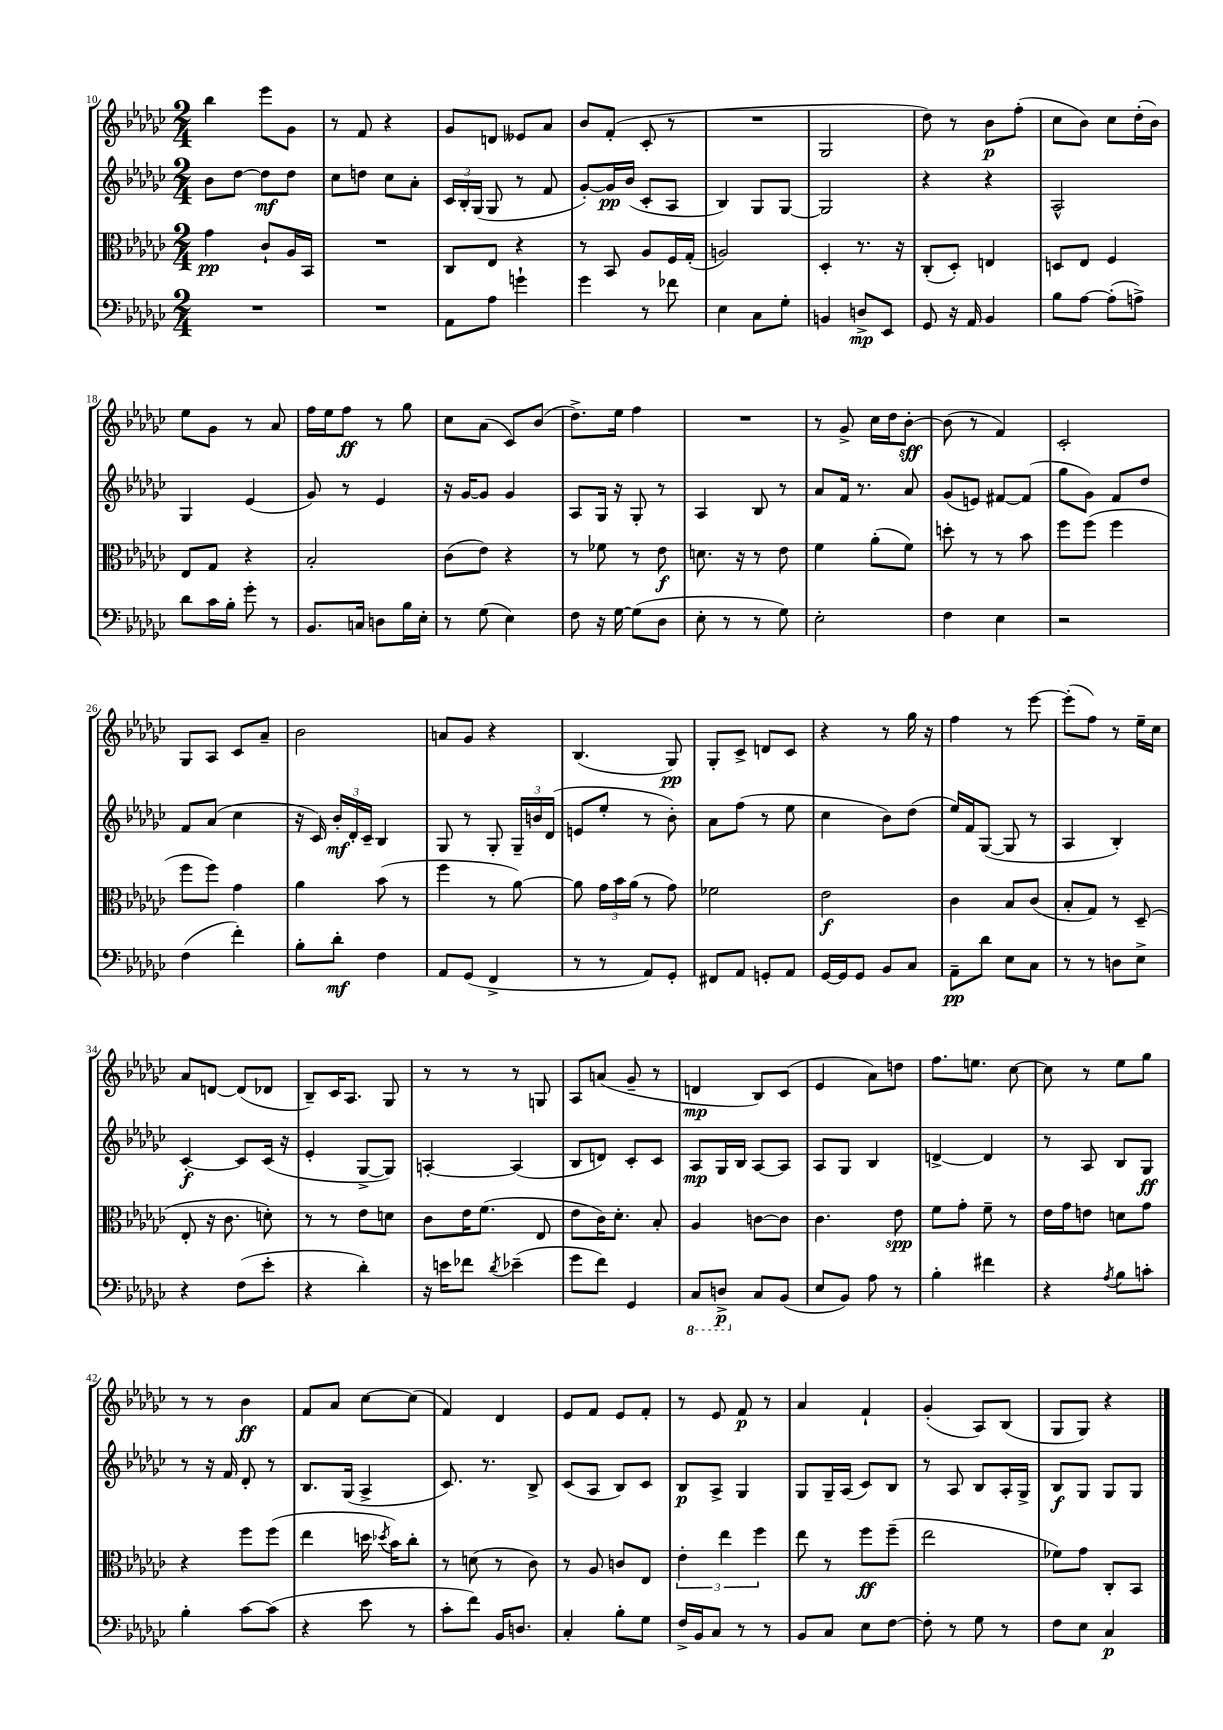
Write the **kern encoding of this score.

**kern	**dynam	**kern	**dynam	**kern	**dynam	**kern	**dynam
*part4	*part4	*part3	*part3	*part2	*part2	*part1	*part1
*staff4	*staff4	*staff3	*staff3	*staff2	*staff2	*staff1	*staff1
*clefF4	*	*clefC3	*	*clefG2	*	*clefG2	*
*k[b-e-a-d-g-c-]	*	*k[b-e-a-d-g-c-]	*	*k[b-e-a-d-g-c-]	*	*k[b-e-a-d-g-c-]	*
*M2/4	*	*M2/4	*	*M2/4	*	*M2/4	*
=10	=10	=10	=10	=10	=10	=10	=10
2r	.	4g-\	pp	8b-\L	.	4bb-\	.
.	.	.	.	[8dd-\J	.	.	.
.	.	8c-`/L	.	8dd-\L]	mf	8eee-\L	.
.	.	16A-/L	.	8dd-\J	.	8g-\J	.
.	.	16BB-/JJ	.	.	.	.	.
=11	=11	=11	=11	=11	=11	=11	=11
2r	.	2r	.	8cc-\L	.	8r	.
.	.	.	.	8ddn\J	.	8f/	.
.	.	.	.	8cc-\L	.	4r	.
.	.	.	.	8a-'\J	.	.	.
=12	=12	=12	=12	=12	=12	=12	=12
8AA-\L	.	8C-/L	.	24c-/LL	.	8g-/L	.
.	.	.	.	24B-'/	.	.	.
.	.	.	.	(24G-/JJ	.	.	.
8A-\J	.	8E-/J	.	8G-/	.	8dn/J	.
4gn`\	.	4r	.	8r	.	8e--X/L	.
.	.	.	.	8f/	.	8a-/J	.
=13	=13	=13	=13	=13	=13	=13	=13
4g-\	.	8r	.	[8g-'/L)	.	8b-/L	.
.	.	8BB-/	.	16g-/L]	pp	(8f'/J	.
.	.	.	.	(16b-/JJ	.	.	.
8r	.	8A-/L	.	8c-'/L	.	8c-'/	.
8f-X\	.	16F/L	.	8A-/J	.	8r	.
.	.	(16G-'/JJ	.	.	.	.	.
=14	=14	=14	=14	=14	=14	=14	=14
4E-\	.	2An/)	.	4B-/)	.	2r	.
8C-\L	.	.	.	8G-/L	.	.	.
8G-'\J	.	.	.	[8G-/J	.	.	.
=15	=15	=15	=15	=15	=15	=15	=15
4BBn/	.	4D-'/	.	2G-/]	.	2G-/	.
8Dn^/L	mp	8.r	.	.	.	.	.
8EE-/J	.	.	.	.	.	.	.
.	.	16r	.	.	.	.	.
=16	=16	=16	=16	=16	=16	=16	=16
8GG-/	.	(8C-'/L	.	4r	.	8dd-\)	.
16r	.	8D-'/J)	.	.	.	8r	.
16AA-/	.	.	.	.	.	.	.
4BB-/	.	4En/	.	4r	.	8b-\L	p
.	.	.	.	.	.	(8ff'\J	.
=17	=17	=17	=17	=17	=17	=17	=17
8B-\L	.	8Dn/L	.	2A-^^/	.	8cc-\L	.
[8A-\J	.	8E-/J	.	.	.	8b-\J)	.
(8A-'\L]	.	4F/	.	.	.	8cc-\L	.
8An^\J)	.	.	.	.	.	(16dd-'\L	.
.	.	.	.	.	.	16b-\JJ)	.
!!LO:LB:g=z
=18	=18	=18	=18	=18	=18	=18	=18
8d-\L	.	8E-/L	.	4G-/	.	8ee-\L	.
16c-\L	.	8G-/J	.	.	.	8g-\J	.
16B-'\JJ	.	.	.	.	.	.	.
8g-'\	.	4r	.	(4e-/	.	8r	.
8r	.	.	.	.	.	8a-/	.
=19	=19	=19	=19	=19	=19	=19	=19
8.BB-/L	.	2B-'/	.	8g-/)	.	16ff\LL	.
.	.	.	.	.	.	16ee-\J	.
.	.	.	.	8r	.	8ff\J	ff
16Cn/Jk	.	.	.	.	.	.	.
8Dn\L	.	.	.	4e-/	.	8r	.
16B-\L	.	.	.	.	.	8gg-\	.
16E-'\JJ	.	.	.	.	.	.	.
=20	=20	=20	=20	=20	=20	=20	=20
8r	.	(8c-\L	.	16r	.	8cc-\L	.
.	.	.	.	[16g-/KL	.	.	.
(8G-\	.	8e-\J)	.	8g-/J]	.	(8a-\J	.
4E-\)	.	4r	.	4g-/	.	8c-/L)	.
.	.	.	.	.	.	(8b-/J	.
=21	=21	=21	=21	=21	=21	=21	=21
8F\	.	8r	.	8A-/L	.	8.dd-^\L)	.
16r	.	8f-X\	.	16G-/Jk	.	.	.
[16G-\	.	.	.	16r	.	16ee-\Jk	.
(8G-\L]	.	8r	.	8G-'/	.	4ff\	.
8D-\J	.	8e-\	f	8r	.	.	.
=22	=22	=22	=22	=22	=22	=22	=22
8E-'\	.	8.dn\	.	4A-/	.	2r	.
8r	.	.	.	.	.	.	.
.	.	16r	.	.	.	.	.
8r	.	8r	.	8B-/	.	.	.
8G-\)	.	8e-\	.	8r	.	.	.
=23	=23	=23	=23	=23	=23	=23	=23
2E-'\	.	4f\	.	8a-/L	.	8r	.
.	.	.	.	16f/Jk	.	8g-^/	.
.	.	.	.	8.r	.	.	.
.	.	(8a-'\L	.	.	.	16cc-\LL	.
.	.	.	.	.	.	16dd-\J	.
.	.	8f\J)	.	8a-/	.	[8b-'\J	sff
=24	=24	=24	=24	=24	=24	=24	=24
4F\	.	8ddn'\	.	(8g-/L	.	(8b-\]	.
.	.	8r	.	8en/J)	.	8r	.
4E-\	.	8r	.	[8f#X/L	.	4f/)	.
.	.	8b-\	.	(8f#/J]	.	.	.
=25	=25	=25	=25	=25	=25	=25	=25
2r	.	8ff\L	.	8gg-\L	.	2c-'/	.
.	.	(8ff\J	.	8g-\J)	.	.	.
.	.	4ff\	.	8f/L	.	.	.
.	.	.	.	8dd-/J	.	.	.
!!LO:LB:g=z
=26	=26	=26	=26	=26	=26	=26	=26
(4F\	.	8ff\L	.	8f/L	.	8G-/L	.
.	.	8ff\J)	.	(8a-/J	.	8A-/J	.
4f'\)	.	4g-\	.	4cc-\	.	8c-/L	.
.	.	.	.	.	.	8a-~/J	.
=27	=27	=27	=27	=27	=27	=27	=27
8B-'\L	.	4a-\	.	16r	.	2b-\	.
.	.	.	.	16c-/)	.	.	.
8d-'\J	mf	.	.	24b-'/LL	mf	.	.
.	.	.	.	24d-'/	.	.	.
.	.	.	.	24c-~/JJ	.	.	.
4F\	.	(8b-\	.	4B-/	.	.	.
.	.	8r	.	.	.	.	.
=28	=28	=28	=28	=28	=28	=28	=28
8AA-/L	.	4ff\	.	8G-/	.	8an/L	.
(8GG-/J	.	.	.	8r	.	8g-/J	.
4FF^/	.	8r	.	8G-'/	.	4r	.
.	.	[8a-\)	.	24G-~/LL	.	.	.
.	.	.	.	24bn/	.	.	.
.	.	.	.	(24d-/JJ	.	.	.
=29	=29	=29	=29	=29	=29	=29	=29
8r	.	8a-\]	.	8en/L	.	(4.B-/	.
8r	.	24g-\LL	.	8ee-'/J	.	.	.
.	.	24b-\	.	.	.	.	.
.	.	(24a-\JJ	.	.	.	.	.
8AA-/L)	.	8r	.	8r	.	.	.
8GG-'/J	.	8g-\)	.	8b-'\)	.	8G-/)	pp
=30	=30	=30	=30	=30	=30	=30	=30
8FF#X/L	.	2f-X\	.	8a-\L	.	8G-'/L	.
8AA-/J	.	.	.	(8ff\J	.	8c-^/J	.
8GGn'/L	.	.	.	8r	.	8dn/L	.
8AA-/J	.	.	.	8ee-\	.	8c-/J	.
=31	=31	=31	=31	=31	=31	=31	=31
[16GG-/LL	.	2e-\	f	4cc-\	.	4r	.
16GG-/J]	.	.	.	.	.	.	.
8GG-/J	.	.	.	.	.	.	.
8BB-/L	.	.	.	8b-\L)	.	8r	.
8C-/J	.	.	.	(8dd-\J	.	16gg-\	.
.	.	.	.	.	.	16r	.
=32	=32	=32	=32	=32	=32	=32	=32
8AA-~\L	pp	4c-\	.	16ee-/LL)	.	4ff\	.
.	.	.	.	16f/J	.	.	.
8d-\J	.	.	.	([8G-/J	.	.	.
8E-\L	.	8B-/L	.	8G-/]	.	8r	.
8C-\J	.	(8c-/J	.	8r	.	[8eee-\	.
=33	=33	=33	=33	=33	=33	=33	=33
8r	.	8B-'/L	.	4A-/	.	(8eee-'\L]	.
8r	.	8G-/J)	.	.	.	8ff\J)	.
8Dn\L	.	8r	.	4B-'/)	.	8r	.
8E-^\J	.	(8D-~/	.	.	.	16ee-~\LL	.
.	.	.	.	.	.	16cc-\JJ	.
!!LO:LB:g=z
=34	=34	=34	=34	=34	=34	=34	=34
4r	.	8E-'/	.	[4c-'/	f	8a-/L	.
.	.	16r	.	.	.	[8dn/J	.
.	.	8.c-\	.	.	.	.	.
(8F\L	.	.	.	8c-/L]	.	(8d/L]	.
8e-'\J	.	8dn'\)	.	(16c-/Jk	.	8d-X/J	.
.	.	.	.	16r	.	.	.
=35	=35	=35	=35	=35	=35	=35	=35
4r	.	8r	.	4e-'/	.	8B-~/L)	.
.	.	8r	.	.	.	16c-/K	.
.	.	.	.	.	.	8.A-/J	.
4d-'\)	.	8e-\L	.	[8G-^/L	.	.	.
.	.	8dn\J	.	8G-/J])	.	8G-/	.
=36	=36	=36	=36	=36	=36	=36	=36
16r	.	8c-\L	.	[4An'/	.	8r	.
16en\KL	.	.	.	.	.	.	.
8f-X\J	.	16e-\K	.	.	.	8r	.
.	.	(8.f\J	.	.	.	.	.
8qd-/	.	.	.	.	.	.	.
(4e-X~\	.	.	.	(4A/]	.	8r	.
.	.	8E-/	.	.	.	8Gn/	.
=37	=37	=37	=37	=37	=37	=37	=37
8g-\L	.	8e-\L	.	8B-/L	.	8A-/L	.
8f\J)	.	16c-\K)	.	8dn/J)	.	(8an/J	.
.	.	8.d-'\J	.	.	.	.	.
4GG-/	.	.	.	8c-'/L	.	8g-~/	.
.	.	8B-'/	.	8c-/J	.	8r	.
=38	=38	=38	=38	=38	=38	=38	=38
*8ba	*	*	*	*	*	*	*
8CC-/L	.	4A-/	.	8A-/L	mp	4dn/	mp
8DDn^/J	p	.	.	16G-/L	.	.	.
.	.	.	.	16B-/JJ	.	.	.
*X8ba	*	*	*	*	*	*	*
8C-/L	.	[8cn\L	.	[8A-/L	.	8B-/L)	.
(8BB-/J	.	8c\J]	.	8A-/J]	.	(8c-/J	.
=39	=39	=39	=39	=39	=39	=39	=39
8E-/L	.	4.c-\	.	8A-/L	.	4e-/	.
8BB-/J)	.	.	.	8G-/J	.	.	.
8A-\	.	.	.	4B-/	.	8a-\L)	.
8r	.	8e-\	spp	.	.	8ddn\J	.
=40	=40	=40	=40	=40	=40	=40	=40
4B-'\	.	8f\L	.	[4dn^/	.	8.ff\L	.
.	.	8g-'\J	.	.	.	.	.
.	.	.	.	.	.	8.een\J	.
4f#X\	.	8f~\	.	4d/]	.	.	.
.	.	8r	.	.	.	[8cc-\	.
=41	=41	=41	=41	=41	=41	=41	=41
4r	.	16e-\LL	.	8r	.	8cc-\]	.
.	.	16g-\J	.	.	.	.	.
.	.	8en\J	.	8A-/	.	8r	.
8qA-/	.	.	.	.	.	.	.
8B-\L	.	8dn\L	.	8B-/L	.	8ee-\L	.
8cn'\J	.	8g-\J	.	8G-/J	ff	8gg-\J	.
!!LO:LB:g=z
=42	=42	=42	=42	=42	=42	=42	=42
4B-'\	.	4r	.	8r	.	8r	.
.	.	.	.	16r	.	8r	.
.	.	.	.	16f/	.	.	.
[8c-\L	.	8ff\L	.	8d-'/	.	4b-\	ff
(8c-\J]	.	(8ff\J	.	8r	.	.	.
=43	=43	=43	=43	=43	=43	=43	=43
4r	.	4ee-\	.	8.B-/L	.	8f/L	.
.	.	.	.	.	.	8a-/J	.
.	.	.	.	(16G-/Jk	.	.	.
8e-\	.	16ddn\	.	4A-^/	.	[8cc-\L	.
.	.	8qdd-X/	.	.	.	.	.
.	.	16b-\KL)	.	.	.	.	.
8r	.	8cc-'\J	.	.	.	(8cc-\J]	.
=44	=44	=44	=44	=44	=44	=44	=44
8c-'\L	.	8r	.	8.c-/)	.	4f/)	.
8f\J)	.	(8dn\	.	.	.	.	.
.	.	.	.	8.r	.	.	.
16BB-/KL	.	8r	.	.	.	4d-/	.
8.Dn/J	.	.	.	.	.	.	.
.	.	8c-\)	.	8B-^/	.	.	.
=45	=45	=45	=45	=45	=45	=45	=45
4C-'/	.	8r	.	(8c-/L	.	8e-/L	.
.	.	8A-/	.	8A-/J	.	8f/J	.
8B-'\L	.	8cn/L	.	8B-/L)	.	8e-/L	.
8G-\J	.	8E-/J	.	8c-/J	.	8f'/J	.
=46	=46	=46	=46	=46	=46	=46	=46
16F^/LL	.	6e-'\	.	8B-/L	p	8r	.
16BB-/J	.	.	.	.	.	.	.
8C-/J	.	.	.	8A-^/J	.	8e-/	.
.	.	6ee-\	.	.	.	.	.
8r	.	.	.	4G-/	.	8f/	p
.	.	6ff\	.	.	.	.	.
8r	.	.	.	.	.	8r	.
=47	=47	=47	=47	=47	=47	=47	=47
8BB-/L	.	8ee-\	.	8G-/L	.	4a-/	.
8C-/J	.	8r	.	16G-~/L	.	.	.
.	.	.	.	(16A-/JJ	.	.	.
8E-\L	.	8ff\L	ff	8c-/L)	.	4f`/	.
[8F\J	.	(8ff~\J	.	8B-/J	.	.	.
=48	=48	=48	=48	=48	=48	=48	=48
8F'\]	.	2ee-\	.	8r	.	(4g-'/	.
8r	.	.	.	8A-/	.	.	.
8G-\	.	.	.	8B-/L	.	8A-/L)	.
8r	.	.	.	16A-'/L	.	(8B-/J	.
.	.	.	.	16G-^/JJ	.	.	.
=49	=49	=49	=49	=49	=49	=49	=49
8F\L	.	8f-X\L)	.	8B-/L	f	8G-/L	.
8E-\J	.	8g-\J	.	8G-/J	.	8G-/J)	.
4C-/	p	8C-'/L	.	8G-/L	.	4r	.
.	.	8BB-/J	.	8G-/J	.	.	.
==	==	==	==	==	==	==	==
*-	*-	*-	*-	*-	*-	*-	*-
